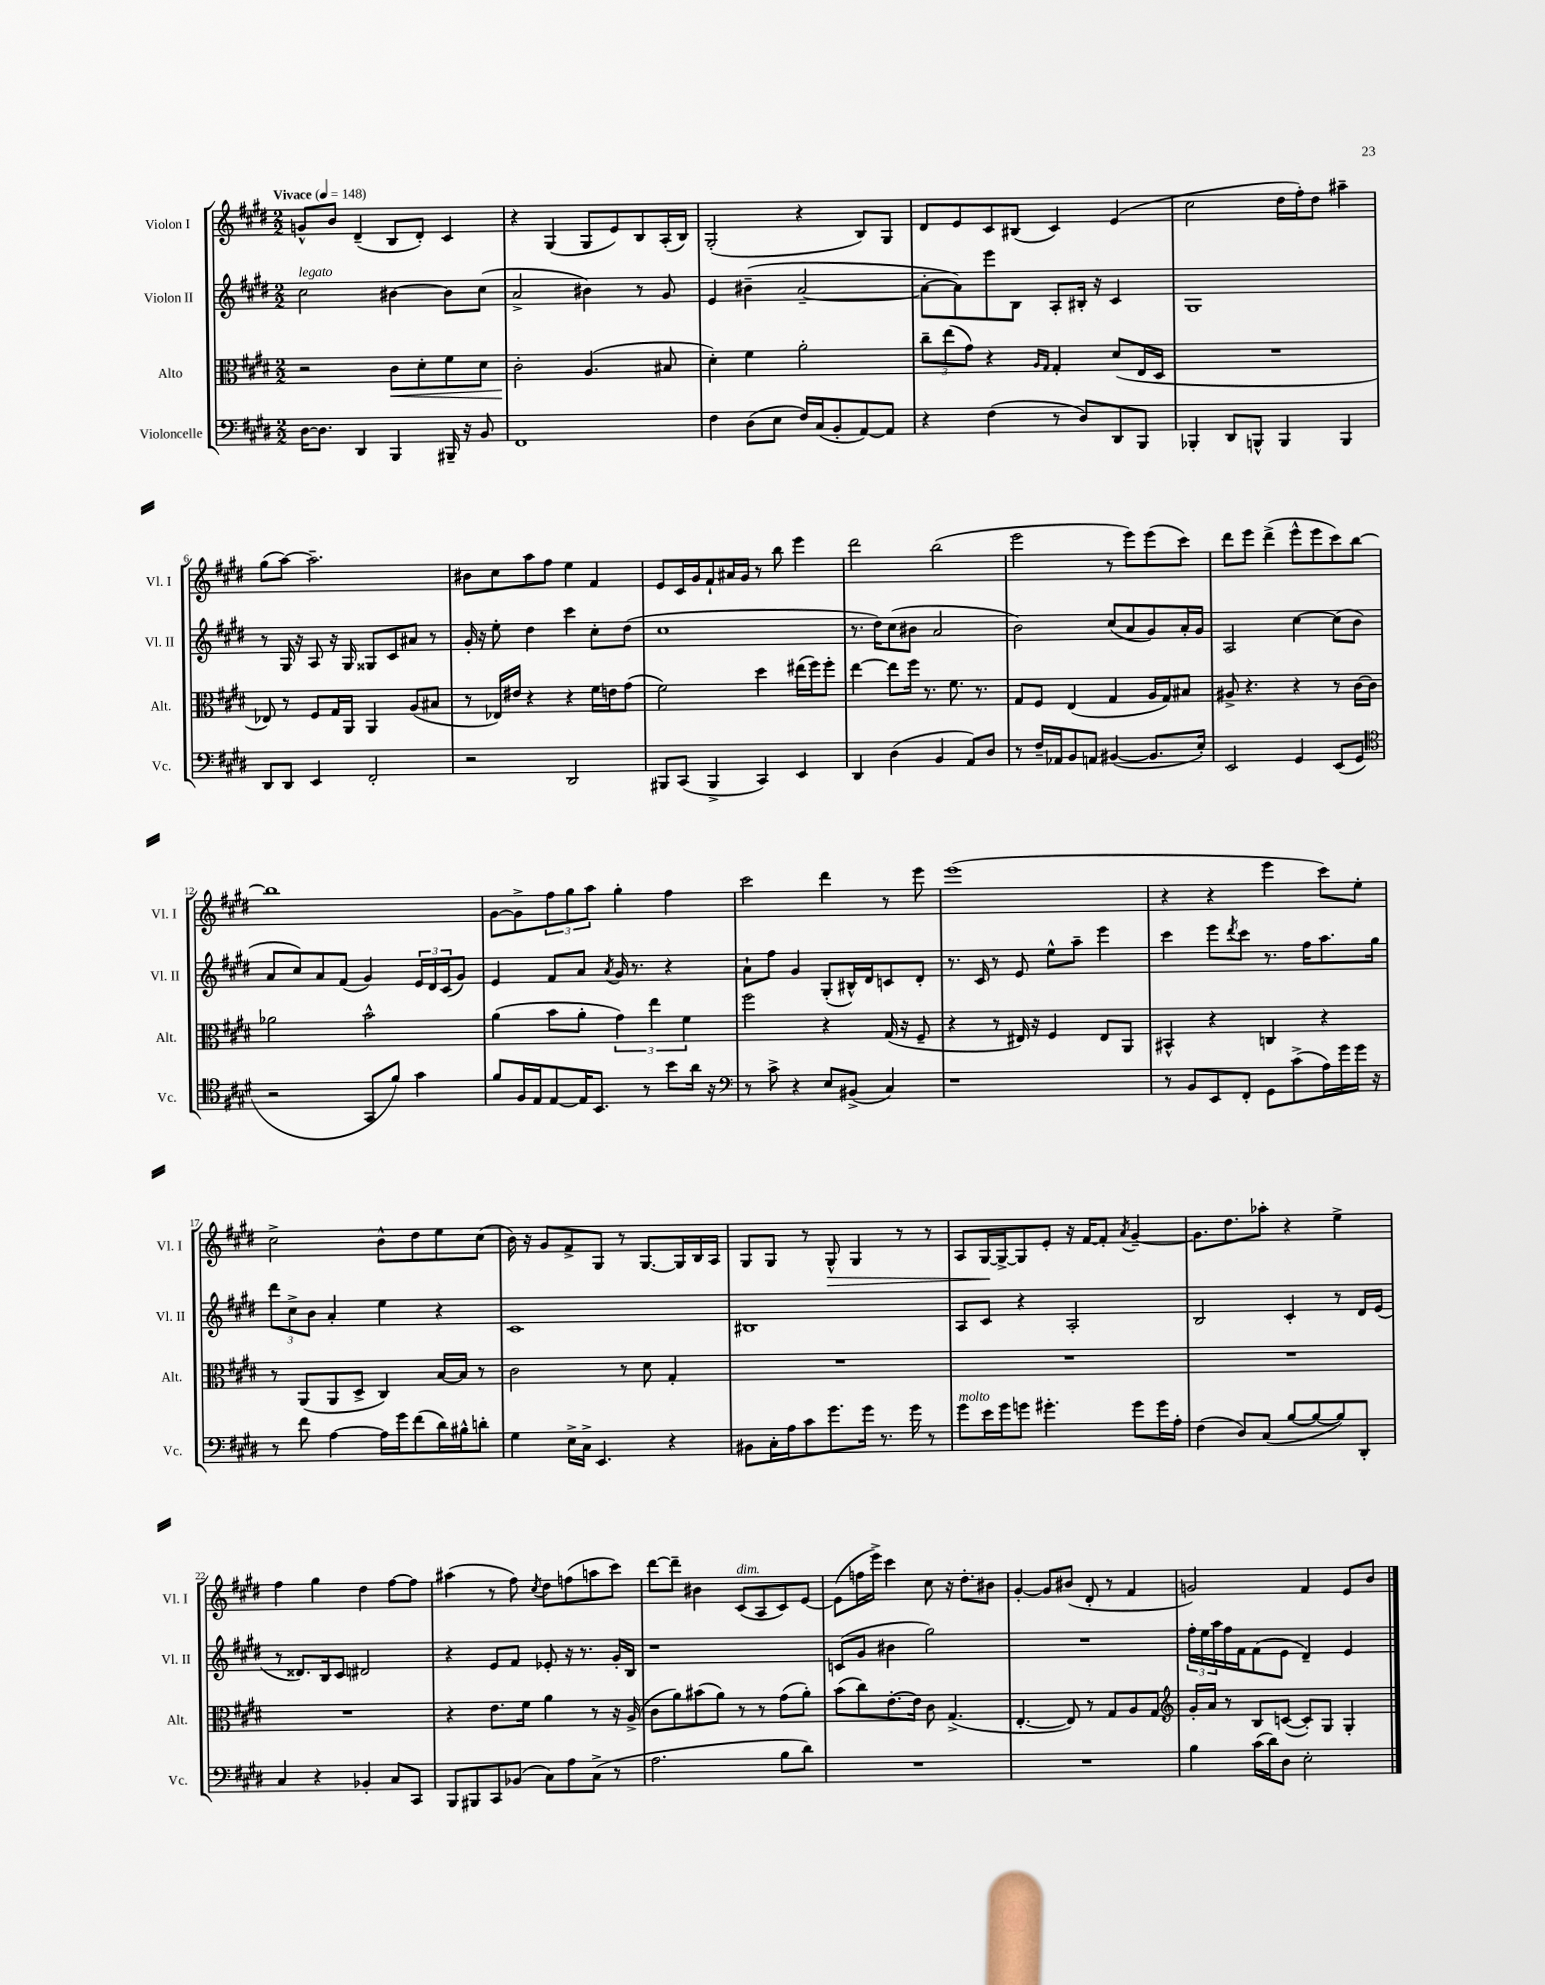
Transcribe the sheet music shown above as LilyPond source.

<<
\new StaffGroup <<
\new Staff = "s0" \with { instrumentName = "Violon I" shortInstrumentName = "Vl. I" } {
    \clef treble \key e \major \numericTimeSignature \time 2/2 \tempo "Vivace" 4 = 148
    g'8-^ b'8 dis'4--( b8 dis'8-.) cis'4 |
    r4 gis4( gis8 e'8) b8 a16-.( b16) |
    gis2-.( r4 b8) gis8 |
    dis'8 e'8 cis'8 bis8( cis'4) e'4( |
    cis''2 dis''16 fis''16-.) dis''8 ais''4-- |
    gis''8( a''8~) a''2.-- |
    bis'8 cis''8 a''8 fis''8 e''4 fis'4 |
    e'8 cis'16 gis'16 fis'8-! ais'16 gis'16 r8 b''8 e'''4 |
    dis'''2 b''2( |
    e'''2 r8 e'''8) e'''8( cis'''8) |
    dis'''8 e'''8 dis'''4->( e'''8-^ e'''8 cis'''8) b''8~ |
    b''1 |
    gis'8~ gis'8-> \tuplet 3/2 { fis''8 gis''8 a''8 } gis''4-. fis''4 |
    cis'''2 dis'''4 r8 e'''8 |
    e'''1( |
    r4 r4 e'''4 cis'''8) e''8-. |
    cis''2-> b'8-^ dis''8 e''8 cis''8( |
    b'16) r16 gis'8 fis'8-> gis8 r8 gis8.~ gis16 b16 a16 |
    gis8 gis8 r8 gis8-^\> gis4 r8 r8 |
    a8 gis16~\! gis16~-> gis8 e'8-. r16 fis'16~ fis'8-. \acciaccatura { a'8 } gis'4~-- |
    gis'8. dis''8. aes''8-. r4 e''4-> |
    fis''4 gis''4 dis''4 fis''8~ fis''8 |
    ais''4( r8 fis''8) \acciaccatura { cis''8 } dis''8 f''8( a''8 cis'''8) |
    dis'''8~ dis'''8-- bis'4 cis'8^\markup { \italic "dim." }( a8 cis'8) e'8~ |
    e'8( f''16 e'''16->) cis'''4 cis''8 r16 dis''8.-. bis'8 |
    gis'4~-. gis'8 bis'8( dis'8-. r8 fis'4 |
    g'2) fis'4 e'8 b'8 \bar "|." |
}
\new Staff = "s1" \with { instrumentName = "Violon II" shortInstrumentName = "Vl. II" } {
    \clef treble \key e \major \numericTimeSignature \time 2/2
    cis''2^\markup { \italic "legato" } bis'4~ bis'8 cis''8( |
    a'2-> bis'4) r8 gis'8 |
    e'4 bis'4--( a'2~-- |
    a'8~-. a'8) e'''8 b8 a8-. bis16-. r16 cis'4 |
    gis1 |
    r8 gis16 r16 a8 r16 gis16 gisis8 cis'8 ais'8 r8 |
    gis'16-. r16 e''8-. dis''4 cis'''4 cis''8-. dis''8( |
    cis''1 |
    r8. dis''16) cis''8( bis'8 a'2 |
    b'2) cis''8( a'8 gis'8) a'16-. gis'16 |
    a2 cis''4~ cis''8( b'8 |
    a'8 cis''8) a'8 fis'8( gis'4) \tuplet 3/2 { e'16 dis'16 cis'16( } gis'8) |
    e'4 fis'8 a'8 \acciaccatura { a'8 } gis'16 r8. r4 |
    a'8-! fis''8 gis'4 gis8-.( bis16-^) dis'16 c'8 dis'8-. |
    r8. cis'16 r8 e'8 e''8-^ a''8-- e'''4 |
    cis'''4 e'''8 \acciaccatura { dis'''8 } cis'''8 r8. fis''16 a''8. gis''16 |
    \tuplet 3/2 { dis'''8 cis''8-> b'8 } a'4-. e''4 r4 |
    cis'1 |
    bis1 |
    a8 cis'8 r4 a2-. |
    b2 cis'4-. r8 dis'16 e'16( |
    r8 disis'8.) b16 cis'8 dis'2 |
    r4 e'8 fis'8 ees'8-. r16 r8. gis'16-. b16 |
    r1 |
    c'8( gis'8 bis'4 gis''2) |
    R1 |
    \tuplet 3/2 { fis''16-. e''16 a''16 } fis''16 fis'16 fis'8( e'8 dis'4--) e'4 \bar "|." |
}
\new Staff = "s2" \with { instrumentName = "Alto" shortInstrumentName = "Alt." } {
    \clef alto \key e \major \numericTimeSignature \time 2/2
    r2 cis'8\< dis'8-. fis'8 dis'8 |
    cis'2-.\! a4.( bis8 |
    dis'4-.) fis'4 a'2-. |
    \tuplet 3/2 { cis''8-- e''8( gis'8) } r4 \grace { a16 gis16 } gis4-. dis'8( e16 dis16 |
    R1 |
    ees8) r8 fis8 gis16 a,16 a,4 a8( bis8 |
    r8 ees16) eis'16 r4 r4 fis'16 e'16 gis'8( |
    fis'2) dis''4 eis''16( fis''16) fis''8-. |
    e''4~ e''8 fis''16 r8. fis'8. r8. |
    gis8 fis8 e4( gis4 a16 gis16) bis8 |
    ais8-> r4. r4 r8 cis'16~ cis'16 |
    aes'2 b'2-^ |
    a'4( b'8 a'8-. \tuplet 3/2 { gis'4) e''4 fis'4 } |
    fis''2 r4 gis16( r16 fis8-- |
    r4 r8 eis16) r16 fis4 eis8 a,8 |
    bis,4-^ r4 c4 r4 |
    r8 a,8( a,8 dis8-> cis4) b16~ b16 r8 |
    cis'2 r8 dis'8 gis4-. |
    R1 |
    R1 |
    R1 |
    R1 |
    r4 e'8. fis'16 a'4 r8 r16 a16->( |
    cis'8 a'8) bis'8( a'8) r8 r8 gis'8( a'8-.) |
    b'8( cis''8) e'8.~-. e'16 cis'8 gis4.->( |
    e4.~-. e8) r8 gis8 a8 gis8 |
    \clef treble gis'16-. a'16 r8 b8 c'8~( c'8-.) gis8 gis4-. \bar "|." |
}
\new Staff = "s3" \with { instrumentName = "Violoncelle" shortInstrumentName = "Vc." } {
    \clef bass \key e \major \numericTimeSignature \time 2/2
    dis16~ dis8. dis,4 b,,4 bis,,16-- r16 b,8 |
    fis,1 |
    fis4 dis8( e8 fis16) cis16( b,8-. a,8~) a,8 |
    r4 fis4( r8 dis8) dis,8 b,,8 |
    bes,,4-. dis,8 b,,8-^ b,,4 b,,4 |
    dis,8 dis,8 e,4 fis,2-. |
    r2 dis,2 |
    bis,,8 cis,8( bis,,4-> cis,4) e,4 |
    dis,4 dis4( b,4 a,8) dis8 |
    r8 fis16-- aes,16 b,8 a,8 bis,4~( bis,8. e16-.) |
    e,2 gis,4 e,8( gis,8 |
    \clef tenor r2 gis,8 fis'8) gis'4 |
    fis'8 fis16 e16 e8~ e16 b,8. r8 b'8 a'16 r16 |
    \clef bass r8 cis'8-> r4 e8 bis,8->( cis4) |
    r1 |
    r8 b,8 e,8 fis,8-. gis,8 cis'8->( a16) gis'16 gis'16 r16 |
    r8 fis'8 a4~ a16 gis'16 fis'8( dis'16) bis16-^ d'8-. |
    gis4 e16-> cis16-> e,4. r4 |
    bis,8 cis16-. a16 cis'8 gis'8. gis'16 r8. gis'16 r8 |
    gis'8^\markup { \italic "molto" } e'16 gis'16 g'8 gis'4.-. gis'8 gis'16 a16-. |
    fis4( dis8) cis8( b8~ b8~ b8) dis,8-. |
    cis4 r4 bes,4-. cis8 cis,8 |
    b,,8 bis,,8 cis,8 bes,8( cis8) a8 cis8->( r8 |
    a2. b8 dis'8) |
    R1 |
    R1 |
    b4 cis'16( dis'16) dis8 e2-. \bar "|." |
}
>>
>>
